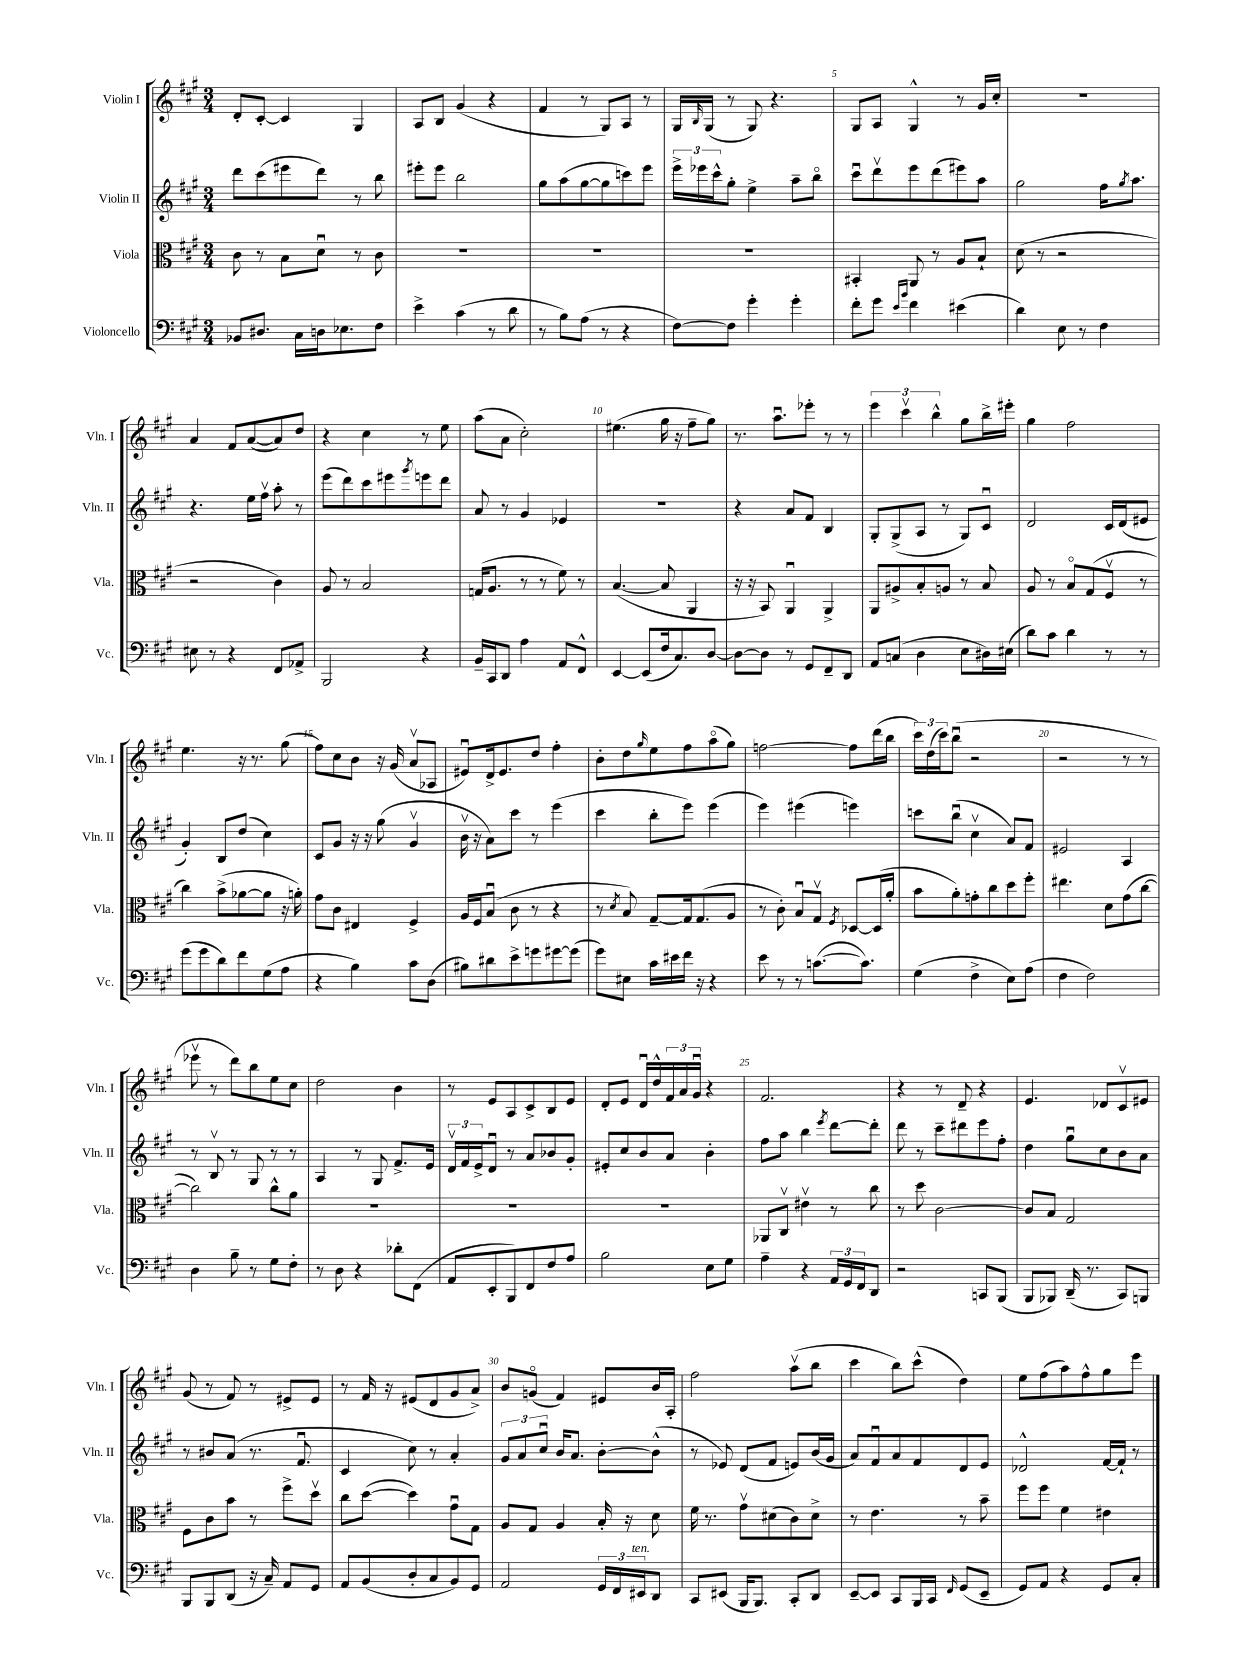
<<
\new StaffGroup <<
\new Staff = "s0" \with { instrumentName = "Violin I" shortInstrumentName = "Vln. I" } {
    \clef treble \key a \major \numericTimeSignature \time 3/4
    d'8-. cis'8~-. cis'4 gis4 |
    a8 b8 gis'4( r4 |
    fis'4 r8 gis8) a8 r8 |
    gis16 \grace { b16 } gis16( r8 gis8) r4. |
    gis8 a8 gis4-^ r8 gis'16 cis''16-. |
    R2. |
    a'4 fis'8 a'8~( a'8) d''8 |
    r4 cis''4 r8 e''8 |
    a''8( a'8 cis''2-.) |
    eis''4.( gis''16 r16 fis''8-- gis''8) |
    r8. a''8.\downbow ees'''8-. r8 r8 |
    \tuplet 3/2 { e'''4 cis'''4\upbow b''4-^ } gis''8 b''16-> eis'''16-. |
    gis''4 fis''2 |
    e''4. r16 r8. gis''8( |
    fis''8) cis''8 b'8 r16 gis'16( a'8\upbow aes8 |
    eis'8\downbow) d'16-> eis'8. d''8 fis''4-. |
    b'8-. d''8 \grace { gis''16 } e''8 fis''8 a''8\flageolet( gis''8) |
    f''2~ f''8 d'''16( b''16 |
    \tuplet 3/2 { cis'''16) d''16( cis'''16) } b''8\downbow( r2 |
    r2 r8 r8 |
    ees'''8\upbow r8 d'''8) b''8 e''8 cis''8 |
    d''2 b'4 |
    r8 e'8 a8 cis'8-> b8 e'8 |
    d'8-. e'8 d'16\downbow d''16-^ \tuplet 3/2 { fis'16 a'16 gis'16\downbow } r4 |
    fis'2. |
    r4 r8 d'8-- r4 |
    e'4. des'8 cis'8\upbow eis'8 |
    gis'8( r8 fis'8) r8 eis'8-> eis'8 |
    r8 fis'16 r16 eis'8( d'8 gis'8 a'8->) |
    b'8 g'8\flageolet( fis'4) eis'8 b'16 a16-. |
    fis''2 a''8\upbow( b''8 |
    cis'''4 b''8) cis'''8-^( d''4) |
    e''8 fis''8( a''8) fis''8-^ gis''8 e'''8 \bar "|." |
}
\new Staff = "s1" \with { instrumentName = "Violin II" shortInstrumentName = "Vln. II" } {
    \clef treble \key a \major \numericTimeSignature \time 3/4
    d'''8 cis'''8( eis'''8 d'''8) r8 b''8 |
    eis'''8-. eis'''8 b''2 |
    gis''8 a''8( gis''8~ gis''8 c'''8) e'''8 |
    \tuplet 3/2 { e'''16-> ees'''16 cis'''16-^ } gis''8-. e''4-> a''8-- b''8\flageolet |
    cis'''8\downbow d'''8\upbow e'''8 d'''8( eis'''8) a''8 |
    gis''2 fis''16 \acciaccatura { gis''8 } a''8. |
    r4. e''16 fis''16\upbow a''8-. r8 |
    e'''8( d'''8) cis'''8 eis'''8 \acciaccatura { gis'''8 } e'''8 d'''8 |
    a'8 r8 gis'4 ees'4 |
    R2. |
    r4 a'8 fis'8 b4 |
    gis8-. gis8->( a8 r8 gis8) cis'8\downbow |
    d'2 cis'16 d'16( eis'8 |
    gis'4-.) b8 d''8( cis''4) |
    cis'8 gis'8 r16 r16 gis''8( gis'4\upbow |
    b'16\upbow r16 a'8) cis'''8 r8 e'''4( |
    cis'''4 b''8-. e'''8) e'''4( |
    e'''4) eis'''4( e'''4) |
    c'''8 b''8\downbow( cis''4\upbow a'8) fis'8 |
    eis'2 a4 |
    r8 b8\upbow r8 gis8 r8 r8 |
    a4 r8 gis8 fis'8.-> e'16 |
    \tuplet 3/2 { d'16\upbow fis'16 e'16-> } d'8\downbow r8 a'8 bes'8 gis'8-. |
    eis'8-. cis''8 b'8 a'8 b'4-. |
    fis''8 a''8 b''4 \acciaccatura { e'''8 } d'''8~ d'''8-. |
    d'''8 r8 cis'''8-- dis'''8 e'''8 fis''8-. |
    d''4 gis''8\downbow cis''8 b'8 a'8 |
    r8 bis'8 a'8( r8. fis'8.\downbow |
    cis'4 cis''8) r8 a'4-. |
    \tuplet 3/2 { gis'8 a'8 cis''8\downbow } b'16 a'8. b'8~-. b'8-^( |
    r8 ees'8) d'8( fis'8 e'8) b'16( gis'16 |
    a'8) fis'8\downbow a'8 fis'8 d'8 e'8 |
    des'2-^ fis'16~ fis'16-! r8 \bar "|." |
}
\new Staff = "s2" \with { instrumentName = "Viola" shortInstrumentName = "Vla." } {
    \clef alto \key a \major \numericTimeSignature \time 3/4
    cis'8 r8 b8 d'8\downbow r8 cis'8 |
    R2. |
    R2. |
    R2. |
    bis,4-. a,8 r8 a8 b8-! |
    d'8( r8 r2 |
    r2 cis'4) |
    a8 r8 b2 |
    g16( a8. r8 r8 fis'8) r8 |
    b4.~( b8 a,4 |
    r16 r16 b,8) a,4\downbow a,4-> |
    a,8 ais8-> b8-. a8 r8 b8 |
    a8 r8 b8\flageolet gis8( fis8\upbow r8 |
    cis''4) b'8->( aes'8~ aes'8 r16 a'16-.) |
    gis'8 cis'8 eis4 fis4-> |
    a16 fis16 b8\downbow( cis'8 r8 r4 |
    r8 \acciaccatura { d'8 } b8) gis8~-- gis16 gis8.( a8 |
    r8 cis'8-.) b8\downbow gis8\upbow \acciaccatura { fis8 } des8~ des16( a'16-. |
    b'8 a'8-.) g'8-. cis''8 d''8 fis''8-. |
    eis''4. d'8 gis'8( cis''8~ |
    cis''2) cis''8-^ a'8 |
    R2. |
    R2. |
    R2. |
    aes,8 cis8\upbow eis'4\upbow r8 cis''8 |
    r8 d''8 cis'2~ |
    cis'8 b8 gis2 |
    fis8 cis'8 b'8 r8 fis''8-> d''8\upbow |
    cis''8 d''8~( d''4) gis'8\downbow gis8 |
    a8 gis8 a4 b16-. r16 d'8 |
    fis'16 r8. gis'8\upbow dis'8( cis'8) dis'8-> |
    r8 e'4. r8 b'8-- |
    fis''8 fis''8 fis'4 eis'4 \bar "|." |
}
\new Staff = "s3" \with { instrumentName = "Violoncello" shortInstrumentName = "Vc." } {
    \clef bass \key a \major \numericTimeSignature \time 3/4
    bes,8 dis8. cis16 d16 ees8. fis8 |
    e'4-> cis'4( r8 d'8 |
    r8 b8) a8( r8 r4 |
    fis8~) fis8 gis'4-. gis'4-. |
    fis'8-. gis'8 \grace { e'16 b'16 } fis'4 eis'4( |
    d'4) e8 r8 fis4 |
    eis8 r8 r4 fis,8 aes,8-> |
    b,,2 r4 |
    b,16-- cis,16 d,8 a4 a,8 fis,8-^ |
    e,4~ e,8( fis16 cis8.) d8~ |
    d8~ d8 r8 gis,8 fis,8-- d,8 |
    a,8 c8( d4 e8 dis16) eis16( |
    d'8) cis'8 d'4 r8 r8 |
    gis'8( gis'8 d'8) fis'8 gis8( a8 |
    r4 b4) cis'8 d8( |
    bis8) dis'8 e'8-> g'8 gis'8~ gis'8( |
    gis'8) eis8 cis'16 eis'16 fis'16 r16 r4 |
    e'8 r8 r8 c'8.~( c'8.) |
    gis4( fis4-> e8) a8( |
    fis4 fis2) |
    d4 b8-- r8 gis8 fis8-. |
    r8 d8 r4 des'8-. fis,8( |
    a,8 e,8-. b,,8) fis,8 fis8 a8 |
    b2 e8 gis8 |
    a4-- r4 \tuplet 3/2 { a,16 gis,16 fis,16 } d,8 |
    r2 c,8 b,,8( |
    b,,8 bes,,8) d,16--( r8. cis,8) b,,8 |
    b,,8 b,,8 d,8( r16 cis16--) a,8 gis,8 |
    a,8 b,8( d8-. cis8 b,8) gis,8 |
    a,2 \tuplet 3/2 { gis,16 fis,16 eis,16^\markup { \italic "ten." } } d,8 |
    cis,8 eis,8( b,,16 b,,8.) cis,8-. d,8 |
    e,8~-- e,8 cis,8 b,,16 cis,16 \grace { fis,16 } gis,8( e,8-- |
    gis,8) a,8 r4 gis,8 cis8-. \bar "|." |
}
>>
>>
\layout { \context { \Score \override BarNumber.break-visibility = ##(#f #t #t) barNumberVisibility = #(every-nth-bar-number-visible 5) } }
